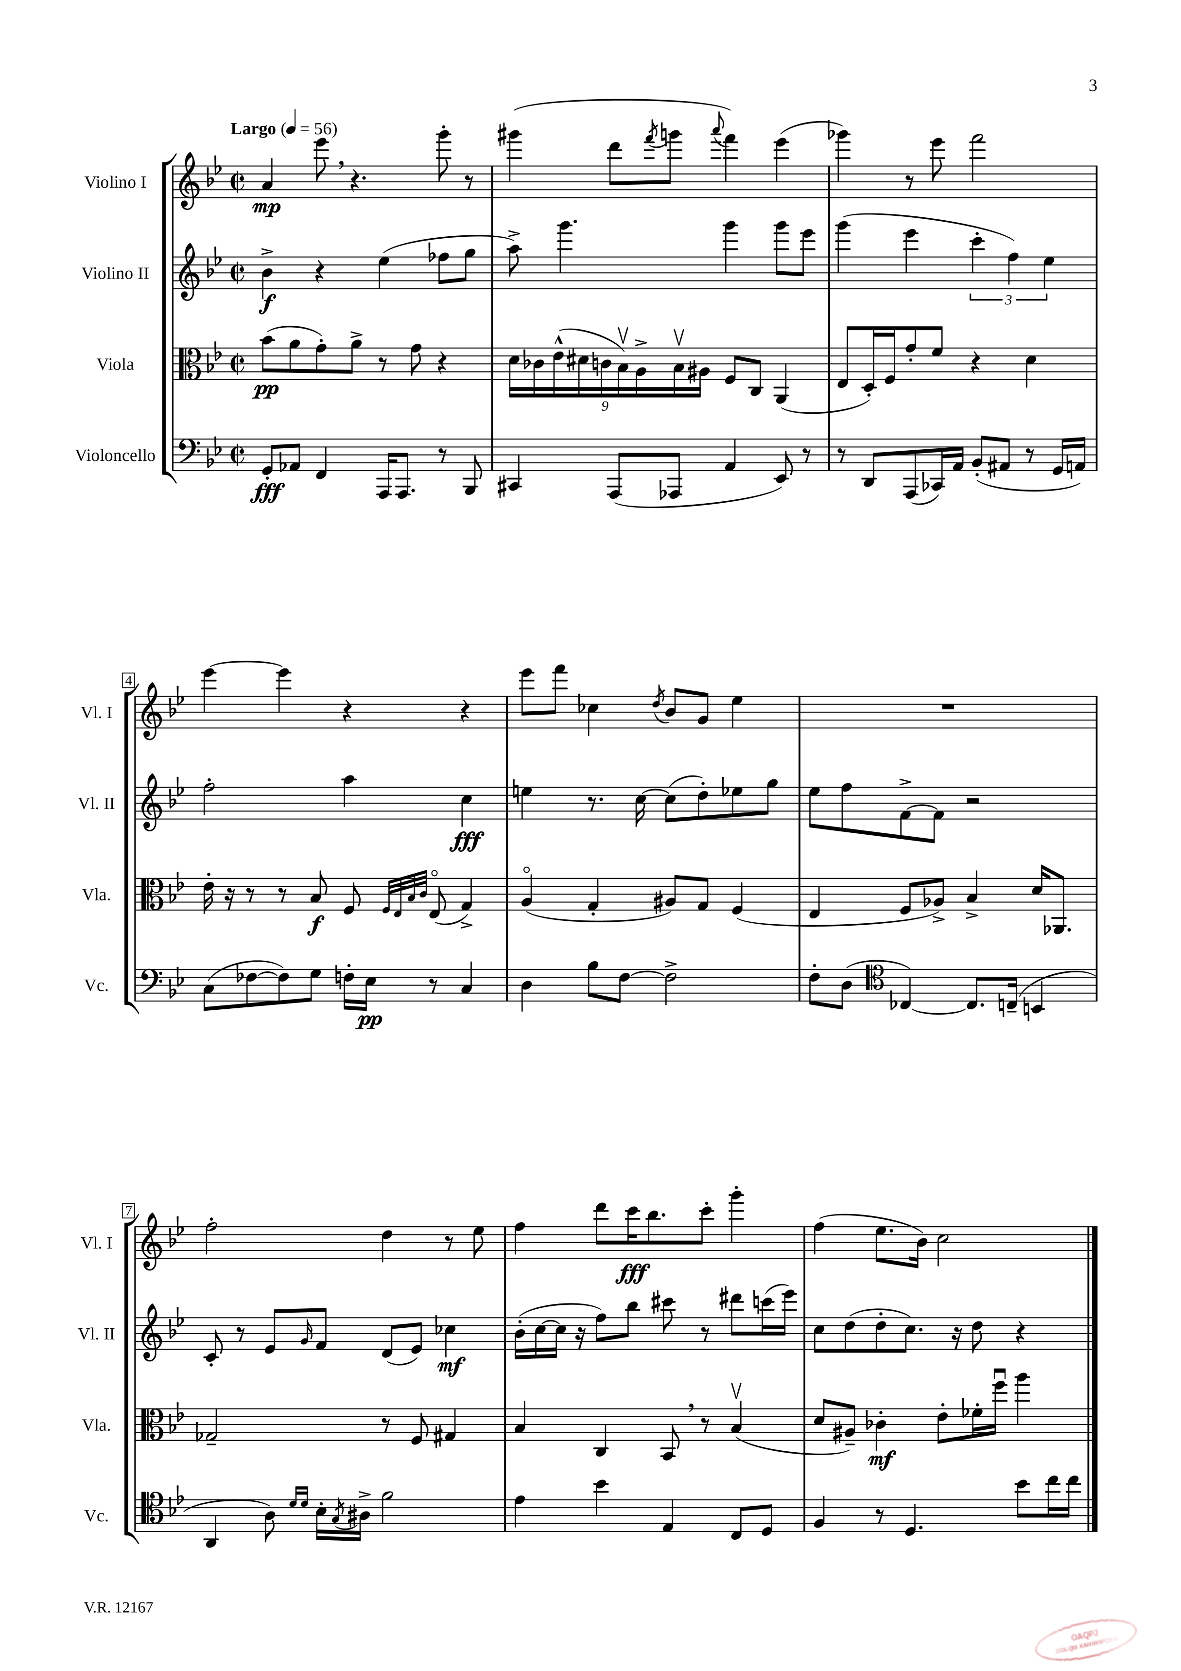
<<
\new StaffGroup <<
\new Staff = "s0" \with { instrumentName = "Violino I" shortInstrumentName = "Vl. I" } {
    \clef treble \key bes \major \defaultTimeSignature \time 2/2 \tempo "Largo" 4 = 56
    a'4\mp ees'''8 \breathe r4. g'''8-. r8 |
    gis'''4( d'''8 \acciaccatura { f'''8 } g'''8 \appoggiatura { a'''8 } f'''4) ees'''4( |
    ges'''4) r8 ees'''8 f'''2 |
    ees'''4~ ees'''4 r4 r4 |
    ees'''8 f'''8 ces''4 \acciaccatura { d''8 } bes'8 g'8 ees''4 |
    R1 |
    f''2-. d''4 r8 ees''8 |
    f''4 d'''8 c'''16\fff bes''8. c'''8-. g'''4-. |
    f''4( ees''8. bes'16) c''2 \bar "|." |
}
\new Staff = "s1" \with { instrumentName = "Violino II" shortInstrumentName = "Vl. II" } {
    \clef treble \key bes \major \defaultTimeSignature \time 2/2
    bes'4->\f r4 ees''4( fes''8 g''8 |
    a''8->) g'''4. g'''4 g'''8 ees'''8 |
    g'''4( ees'''4 \tuplet 3/2 { c'''4-. f''4) ees''4 } |
    f''2-. a''4 c''4\fff |
    e''4 r8. c''16~ c''8( d''8-.) ees''8 g''8 |
    ees''8 f''8 f'8~-> f'8 r2 |
    c'8-. r8 ees'8 \grace { g'16 } f'8 d'8( ees'8) ces''4\mf |
    bes'16-.( c''16~ c''16 r16 f''8) bes''8 cis'''8 r8 dis'''8 c'''16( ees'''16) |
    c''8 d''8( d''8-. c''8.) r16 d''8 r4 \bar "|." |
}
\new Staff = "s2" \with { instrumentName = "Viola" shortInstrumentName = "Vla." } {
    \clef alto \key bes \major \defaultTimeSignature \time 2/2
    bes'8\pp( a'8 g'8-.) a'8-> r8 g'8 r4 |
    \tuplet 9/8 { d'16 ces'16 ees'16-^( dis'16 c'16 bes16\upbow) a16-> bes16\upbow ais16 } f8 c8 a,4( |
    ees8 d16-.) f16 g'8-. f'8 r4 d'4 |
    ees'16-. r16 r8 r8 bes8\f f8 \grace { f32 ees32 bes32 c'32 } ees8\flageolet( g4->) |
    a4\flageolet( g4-. ais8) g8 f4( |
    ees4 f8 aes8->) bes4-> d'16 aes,8. |
    ges2-- r8 f8 gis4 |
    bes4 c4 bes,8 \breathe r8 bes4\upbow( |
    d'8 ais8--) ces'4-.\mf ees'8-. fes'16-. f''16\downbow a''4 \bar "|." |
}
\new Staff = "s3" \with { instrumentName = "Violoncello" shortInstrumentName = "Vc." } {
    \clef bass \key bes \major \defaultTimeSignature \time 2/2
    g,8-.\fff aes,8 f,4 a,,16 a,,8. r8 bes,,8 |
    cis,4 a,,8( aes,,8 a,4 ees,8) r8 |
    r8 d,8 a,,8( ces,16) a,16 bes,8-.( ais,8 r8 g,16 a,16) |
    c8( fes8~ fes8) g8 f16-. ees16\pp r8 c4 |
    d4 bes8 f8~ f2-> |
    f8-. d8( \clef tenor ces4~) ces8. c16--( b,4 |
    a,4 a8) \grace { d'16 d'16 } bes16-. \acciaccatura { g8 } ais16-> f'2 |
    ees'4 bes'4 ees4 c8 d8 |
    f4 r8 d4. bes'8 c''16 c''16 \bar "|." |
}
>>
>>
\layout { \context { \Score \override BarNumber.stencil = #(make-stencil-boxer 0.1 0.3 ly:text-interface::print) } }
